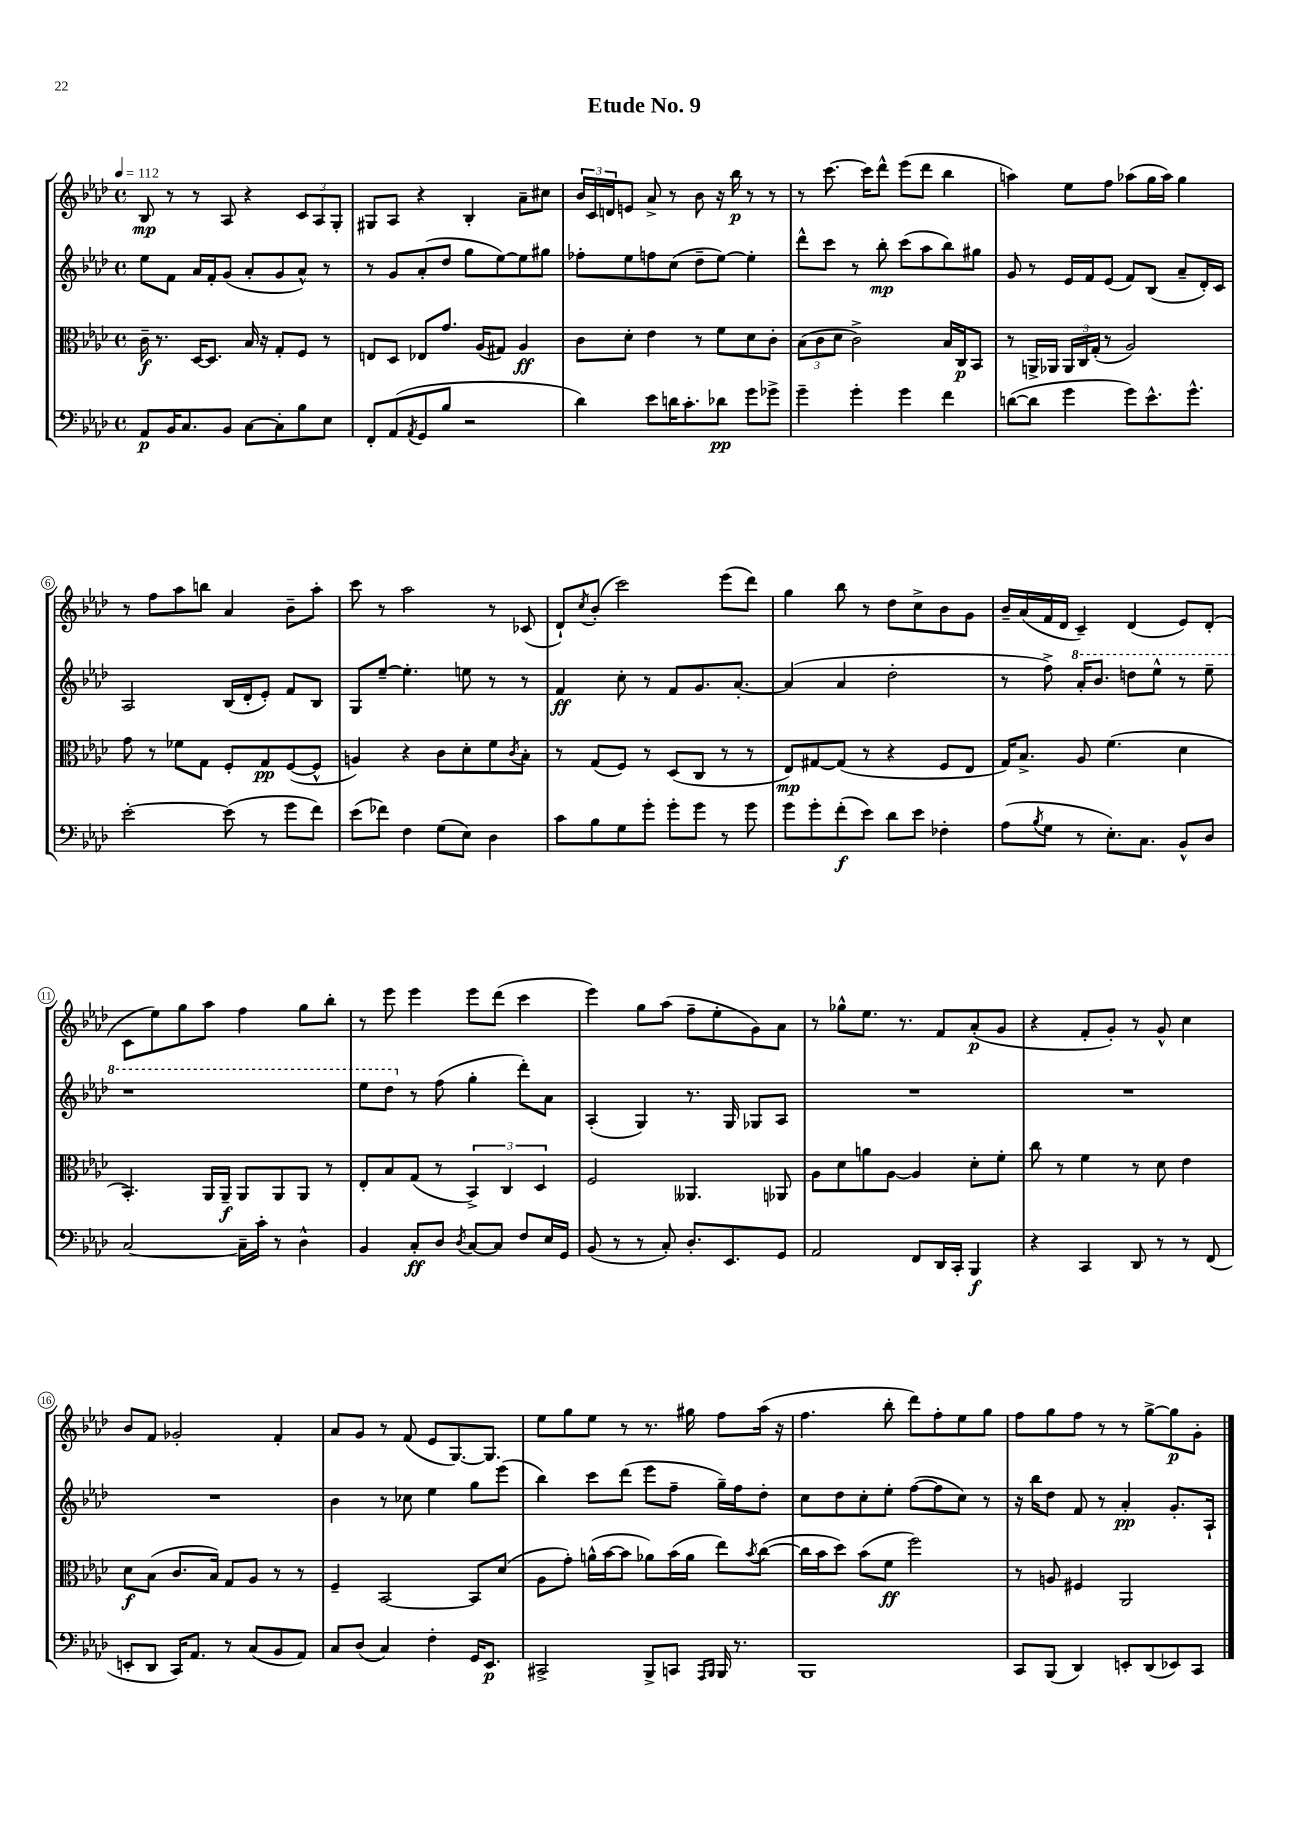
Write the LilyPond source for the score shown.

\header { title = "Etude No. 9" }
<<
\new StaffGroup <<
\new Staff = "s0" {
    \clef treble \key aes \major \defaultTimeSignature \time 4/4 \tempo 4 = 112
    bes8\mp r8 r8 aes8 r4 \tuplet 3/2 { c'8 aes8 g8-. } |
    gis8 aes8 r4 bes4-. aes'8-- cis''8 |
    \tuplet 3/2 { bes'16 c'16 d'16 } e'8 aes'8-> r8 bes'8 r16 bes''16\p r8 r8 |
    r8 c'''8.~ c'''16 des'''8-^ ees'''8( des'''8 bes''4 |
    a''4) ees''8 f''8 aes''8( g''16 aes''16) g''4 |
    r8 f''8 aes''8 b''8 aes'4 bes'8-- aes''8-. |
    c'''8 r8 aes''2 r8 ces'8( |
    des'8-!) \acciaccatura { c''8 } bes'8-.( c'''2) ees'''8( des'''8) |
    g''4 bes''8 r8 des''8 c''8-> bes'8 g'8 |
    bes'16-- aes'16( f'16 des'16 c'4--) des'4( ees'8) des'8-.( |
    c'8 ees''8) g''8 aes''8 f''4 g''8 bes''8-. |
    r8 ees'''8 ees'''4 ees'''8 des'''8( c'''4 |
    ees'''4) g''8 aes''8( f''8-- ees''8-. g'8) aes'8 |
    r8 ges''8-^ ees''8. r8. f'8 aes'8-.\p( g'8 |
    r4 f'8-. g'8-.) r8 g'8-^ c''4 |
    bes'8 f'8 ges'2-. f'4-. |
    aes'8 g'8 r8 f'8( ees'8 g8.~) g8. |
    ees''8 g''8 ees''8 r8 r8. gis''16 f''8 aes''16( r16 |
    f''4. bes''8-. des'''8) f''8-. ees''8 g''8 |
    f''8 g''8 f''8 r8 r8 g''8~-> g''8\p g'8-. \bar "|." |
}
\new Staff = "s1" {
    \clef treble \key aes \major \defaultTimeSignature \time 4/4
    ees''8 f'8 aes'16 f'16-. g'8( aes'8-. g'8 aes'8-^) r8 |
    r8 g'8 aes'8-.( des''8 g''8 ees''8~) ees''8 gis''8 |
    fes''8-. ees''8 f''8 c''8( des''8-- ees''8~) ees''4-. |
    des'''8-^ c'''8 r8 bes''8-.\mp c'''8( aes''8 bes''8) gis''8 |
    g'8 r8 ees'16 f'16 ees'8( f'8) bes8( aes'8-- des'16-.) c'16 |
    aes2 bes16( des'16-. ees'8-.) f'8 bes8 |
    g8 ees''8~-- ees''4.-. e''8 r8 r8 |
    f'4\ff c''8-. r8 f'8 g'8. aes'8.~-. |
    aes'4( aes'4 des''2-. |
    r8 f''8->) \ottava #1 aes''16-. bes''8. d'''8 ees'''8-^ r8 ees'''8-- |
    r1 |
    ees'''8 des'''8 \ottava #0 r8 f''8( g''4-. des'''8-.) aes'8 |
    aes4-.( g4) r8. g16 ges8 aes8 |
    R1 |
    R1 |
    R1 |
    bes'4 r8 ces''8 ees''4 g''8 ees'''8( |
    bes''4) c'''8 des'''8( ees'''8 f''8-- g''16--) f''16 des''8-. |
    c''8 des''8 c''8-. ees''8-. f''8~( f''8 c''8) r8 |
    r16 bes''16 des''8 f'8 r8 aes'4-.\pp g'8.-. aes16-! \bar "|." |
}
\new Staff = "s2" {
    \clef alto \key aes \major \defaultTimeSignature \time 4/4
    c'16--\f r8. des16~ des8. bes16 r16 g8-. f8 r8 |
    e8 des8 ees8 g'8. aes16( gis8) aes4\ff |
    c'8 des'8-. ees'4 r8 f'8 des'8 c'8-. |
    \tuplet 3/2 { bes8( c'8 des'8 } c'2->) bes16 c16\p bes,8 |
    r8 a,16-> aes,16 \tuplet 3/2 { aes,16 c16 g16-.( } r8 aes2) |
    g'8 r8 fes'8 g8 f8-. g8\pp f8~( f8-^ |
    a4) r4 c'8 des'8-. f'8 \acciaccatura { c'8 } bes8-. |
    r8 g8( f8) r8 des8( c8 r8 r8 |
    ees8\mp) gis8~ gis8( r8 r4 f8 ees8 |
    g16) bes8.-> aes8 f'4.( des'4 |
    bes,4.-.) aes,16 aes,16--\f aes,8 aes,8 aes,8 r8 |
    ees8-. bes8 g8( r8 \tuplet 3/2 { bes,4->) c4 des4 } |
    f2 aeses,4. aes,8 |
    aes8 des'8 a'8 aes8~ aes4 des'8-. f'8-. |
    c''8 r8 f'4 r8 des'8 ees'4 |
    des'8\f bes8( c'8. bes16) g8 aes8 r8 r8 |
    f4-- bes,2~ bes,8 des'8( |
    aes8 g'8-.) a'16-^( bes'16~ bes'8 aes'8) bes'16( aes'16 ees''8) \acciaccatura { bes'8 } c''8~( |
    c''16 bes'16 des''8) bes'8( f'8\ff f''2) |
    r8 a8 fis4 aes,2 \bar "|." |
}
\new Staff = "s3" {
    \clef bass \key aes \major \defaultTimeSignature \time 4/4
    aes,8\p bes,16 c8. bes,8 c8~ c8-. bes8 ees8 |
    f,8-. aes,8( \acciaccatura { aes,8 } g,8 bes8 r2 |
    des'4) ees'8 d'16 c'8.-. des'8\pp g'8 ges'8-> |
    g'4-- g'4-. g'4 f'4 |
    d'8~( d'8 g'4 g'8) ees'8.-^ g'8.-^ |
    ees'2~-. ees'8( r8 g'8 f'8) |
    ees'8( fes'8) f4 g8( ees8) des4 |
    c'8 bes8 g8 g'8-. g'8-. g'8 r8 g'8 |
    g'8 g'8-. f'8-.\f( ees'8) des'8 ees'8 fes4-. |
    aes8( \acciaccatura { bes8 } g8 r8 ees8.-.) c8. bes,8-^ des8 |
    c2~ c16-- c'16-. r8 des4-^ |
    bes,4 c8-.\ff des8 \acciaccatura { des8 } c8~ c8 f8 ees16 g,16 |
    bes,8( r8 r8 c8-.) des8.-. ees,8. g,8 |
    aes,2 f,8 des,16 c,16-. bes,,4\f |
    r4 c,4 des,8 r8 r8 f,8( |
    e,8-. des,8 c,16) aes,8. r8 c8( bes,8 aes,8) |
    c8 des8( c4) f4-. g,16 ees,8.\p |
    cis,2-> bes,,8-> c,8 \grace { aes,,16 bes,,16 } bes,,16 r8. |
    bes,,1 |
    c,8 bes,,8( des,4) e,8-. des,8( ees,8) c,8 \bar "|." |
}
>>
>>
\layout { \context { \Score \override BarNumber.stencil = #(make-stencil-circler 0.1 0.3 ly:text-interface::print) } }
